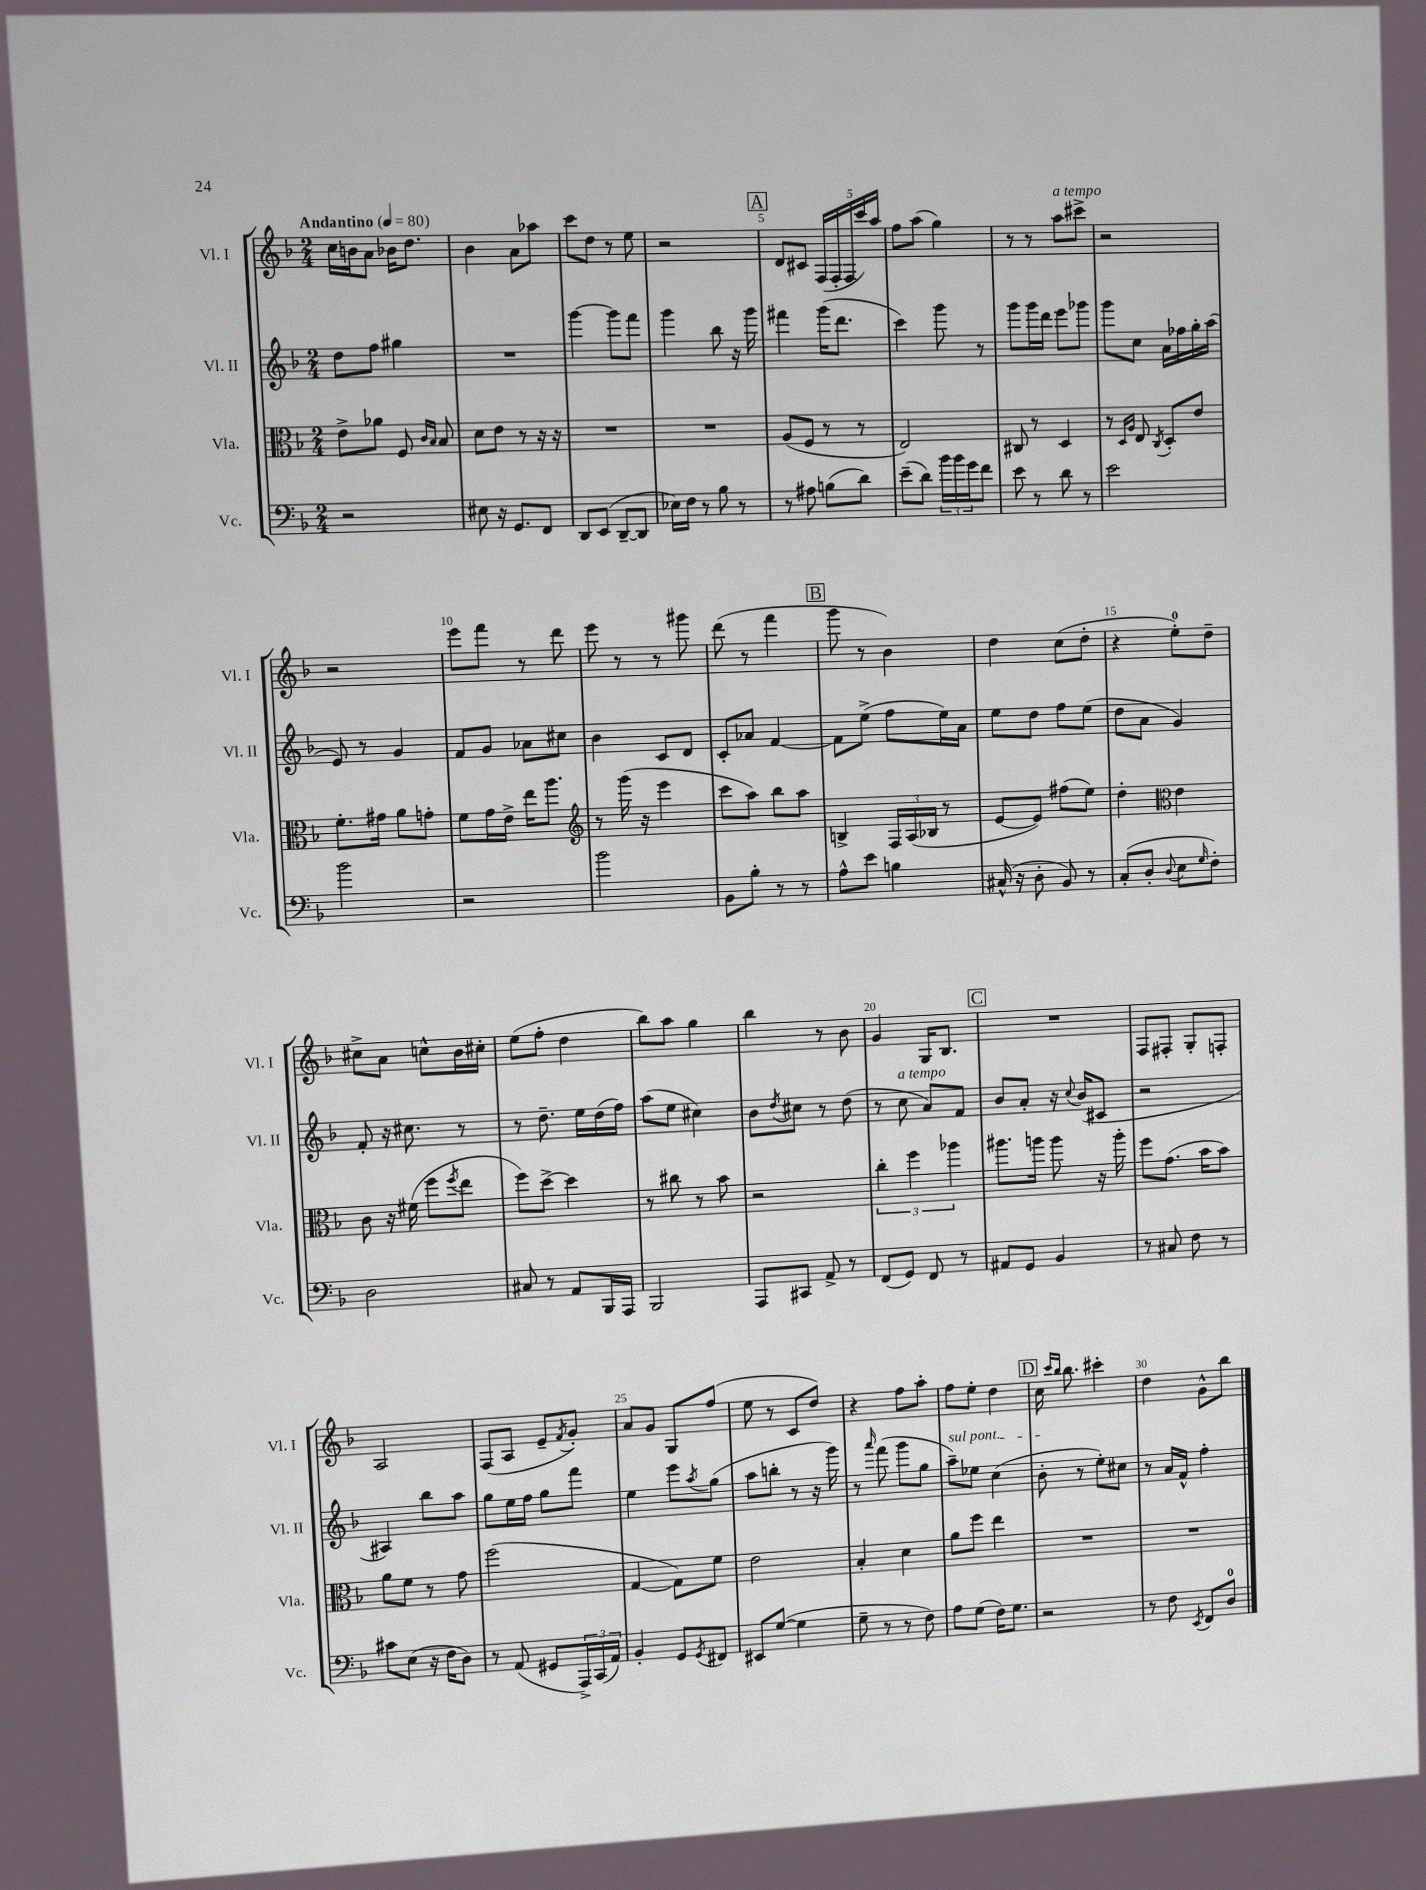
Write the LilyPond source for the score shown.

<<
\new StaffGroup <<
\new Staff = "s0" \with { instrumentName = "Vl. I" shortInstrumentName = "Vl. I" } {
    \clef treble \key f \major \numericTimeSignature \time 2/4 \tempo "Andantino" 4 = 80
    c''16 b'16 a'8 bes'16 d''8. |
    bes'4 a'8 aes''8 |
    c'''8 d''8 r8 e''8 |
    r2 |
    \mark \markup { \box "A" } d'8 cis'8 \tuplet 5/4 { f16( f16-. f16 c'''16) a''16 } |
    f''8 a''8( g''4) |
    r8 r8 a''8^\markup { \italic "a tempo" } cis'''8-> |
    r2 |
    r2 |
    e'''8 f'''8 r8 d'''8 |
    e'''8 r8 r8 gis'''8 |
    d'''8( r8 f'''4 |
    \mark \markup { \box "B" } g'''8 r8 bes'4) |
    d''4 c''8( d''8-. |
    r4 e''8-0-.) d''8-- |
    cis''8-> a'8 c''8-^ bes'16 cis''16-. |
    e''8( f''8-. d''4 |
    bes''8) a''8 g''4 |
    bes''4 r8 bes'8 |
    g'4 g16 bes8. |
    \mark \markup { \box "C" } R2 |
    f8 fis8-. g8-. f8-. |
    a2 |
    f8( a8 e'8-- \acciaccatura { f'8 } g'8-.) |
    a'8 g'8 g8 f''8( |
    e''8 r8 c'8 d''8) |
    r4 f''8 a''8-. |
    f''8 e''8-. d''4 |
    \mark \markup { \box "D" } c''16 \grace { c'''16 bes''16 } bes''8. cis'''4-. |
    d''4 g'8-^ bes''8 \bar "|." |
}
\new Staff = "s1" \with { instrumentName = "Vl. II" shortInstrumentName = "Vl. II" } {
    \clef treble \key f \major \numericTimeSignature \time 2/4
    d''8 f''8 gis''4 |
    R2 |
    g'''4~ g'''8 f'''8 |
    g'''4 bes''8 r16 g'''16 |
    \mark \markup { \box "A" } fis'''4 g'''16( d'''8. |
    c'''4) g'''8 r8 |
    g'''8 g'''16 d'''16 e'''8 ges'''8 |
    g'''8 c''8 a'16 fes''16 g''16-. a''16( |
    e'8) r8 g'4 |
    f'8 g'8 aes'8 cis''8 |
    bes'4 c'8 d'8 |
    c'8-. aes'8 f'4~ |
    \mark \markup { \box "B" } f'8 e''8->( f''8 e''16) a'16 |
    e''8 d''8 f''8 e''8( |
    d''8 a'8 g'4) |
    f'8-. r16 cis''8. r8 |
    r8 d''8.-- e''16 d''16( f''16) |
    a''8( e''8 cis''4) |
    bes'8 \acciaccatura { d''8 } cis''8 r8 d''8( |
    r8 c''8^\markup { \italic "a tempo" } a'8) f'8 |
    \mark \markup { \box "C" } bes'8 a'8-. r16 \appoggiatura { c''8 } bes'16( cis'8 |
    r2 |
    ais4) bes''8 a''8 |
    g''8 e''16 f''16 g''8 f'''8 |
    e''4 e'''8 \acciaccatura { a''8 } g''8( |
    a''8 b''8-. r8 r16 g'''16) |
    r8 \grace { a'''16 } f'''8( g'''8 g''8 |
    \once \override TextSpanner.bound-details.left.text = \markup { \italic "sul pont." } a''8--\startTextSpan) ees''8 c''4( |
    \mark \markup { \box "D" } bes'8-.\stopTextSpan r8 e''8-.) cis''8 |
    r8 a'16 f'16-^ f''4-. \bar "|." |
}
\new Staff = "s2" \with { instrumentName = "Vla." shortInstrumentName = "Vla." } {
    \clef alto \key f \major \numericTimeSignature \time 2/4
    e'8-> aes'8 f8 \grace { c'16 bes16 } bes8 |
    d'8 e'8 r8 r16 r16 |
    R2 |
    R2 |
    \mark \markup { \box "A" } a8( f8 r8 r8 |
    e2) |
    cis8 r8 d4 |
    r8 \grace { d16 a16 } e8 \acciaccatura { c8 } d8-. e'8 |
    f'8.-. gis'16 a'8 g'8-. |
    f'8 g'16 e'16-> e''16 a''8. |
    \clef treble r8 g'''16( r16 e'''4 |
    c'''8 a''8) bes''8 a''8 |
    \mark \markup { \box "B" } b4-> \tuplet 3/2 { f16 a16( bes16 } r8 |
    e'8~ e'8) fis''8( e''8) |
    d''4-. \clef alto e'4 |
    c'8 r16 fis'16( f''8 \acciaccatura { f''8 } e''8 |
    f''8) d''8~-> d''4 |
    r8 cis''8 r8 bes'8 |
    r2 |
    \tuplet 3/2 { c''4-. f''4 aes''4 } |
    \mark \markup { \box "C" } ais''8. a''16 a''8 r16 a''16-. |
    f''8 g'8.( bes'16 bes'8) |
    a'8 f'8 r8 g'8 |
    f''2( |
    g4~ g8) f'8 |
    e'2 |
    bes4-. d'4 |
    a'8 f''8 e''4 |
    \mark \markup { \box "D" } R2 |
    R2 \bar "|." |
}
\new Staff = "s3" \with { instrumentName = "Vc." shortInstrumentName = "Vc." } {
    \clef bass \key f \major \numericTimeSignature \time 2/4
    r2 |
    eis8 r16 g,8. f,8 |
    d,8 e,8( d,8~-- d,8 |
    ees16) f16 r8 bes8 r8 |
    \mark \markup { \box "A" } r8 ais8 b8( d'8) |
    e'8--( d'8) \tuplet 3/2 { bes'16 bes'16 g'16 } f'8 |
    e'8 r8 d'8 r8 |
    e'2 |
    bes'2 |
    r2 |
    bes'2 |
    bes,8 bes8-. r8 r8 |
    \mark \markup { \box "B" } a8-^ e'8 b4 |
    cis16-^( r16 d8-. bes,8) r8 |
    c8-.( d8-. \appoggiatura { d8 } e8 \grace { g16 } f8-.) |
    d2 |
    cis8 r8 a,8 bes,,16 a,,16 |
    bes,,2 |
    a,,8 cis,8 a,8-> r8 |
    f,8( g,8) f,8 r8 |
    \mark \markup { \box "C" } ais,8 g,8 bes,4 |
    r8 cis8 f8 r8 |
    cis'8 e8( r16 f16 d8) |
    r8 a,8( gis,8 \tuplet 3/2 { a,,16->) c,16( a,16) } |
    bes,4-. g,8 \acciaccatura { g,8 } fis,8 |
    eis,8 g8~( g4 |
    g8-- r8 r8 f8) |
    a8 g8( f16) g8. |
    \mark \markup { \box "D" } r2 |
    r8 f8 \acciaccatura { e,8 } f,8 d8-0 \bar "|." |
}
>>
>>
\layout { \context { \Score \override BarNumber.break-visibility = ##(#f #t #t) barNumberVisibility = #(every-nth-bar-number-visible 5) } }
